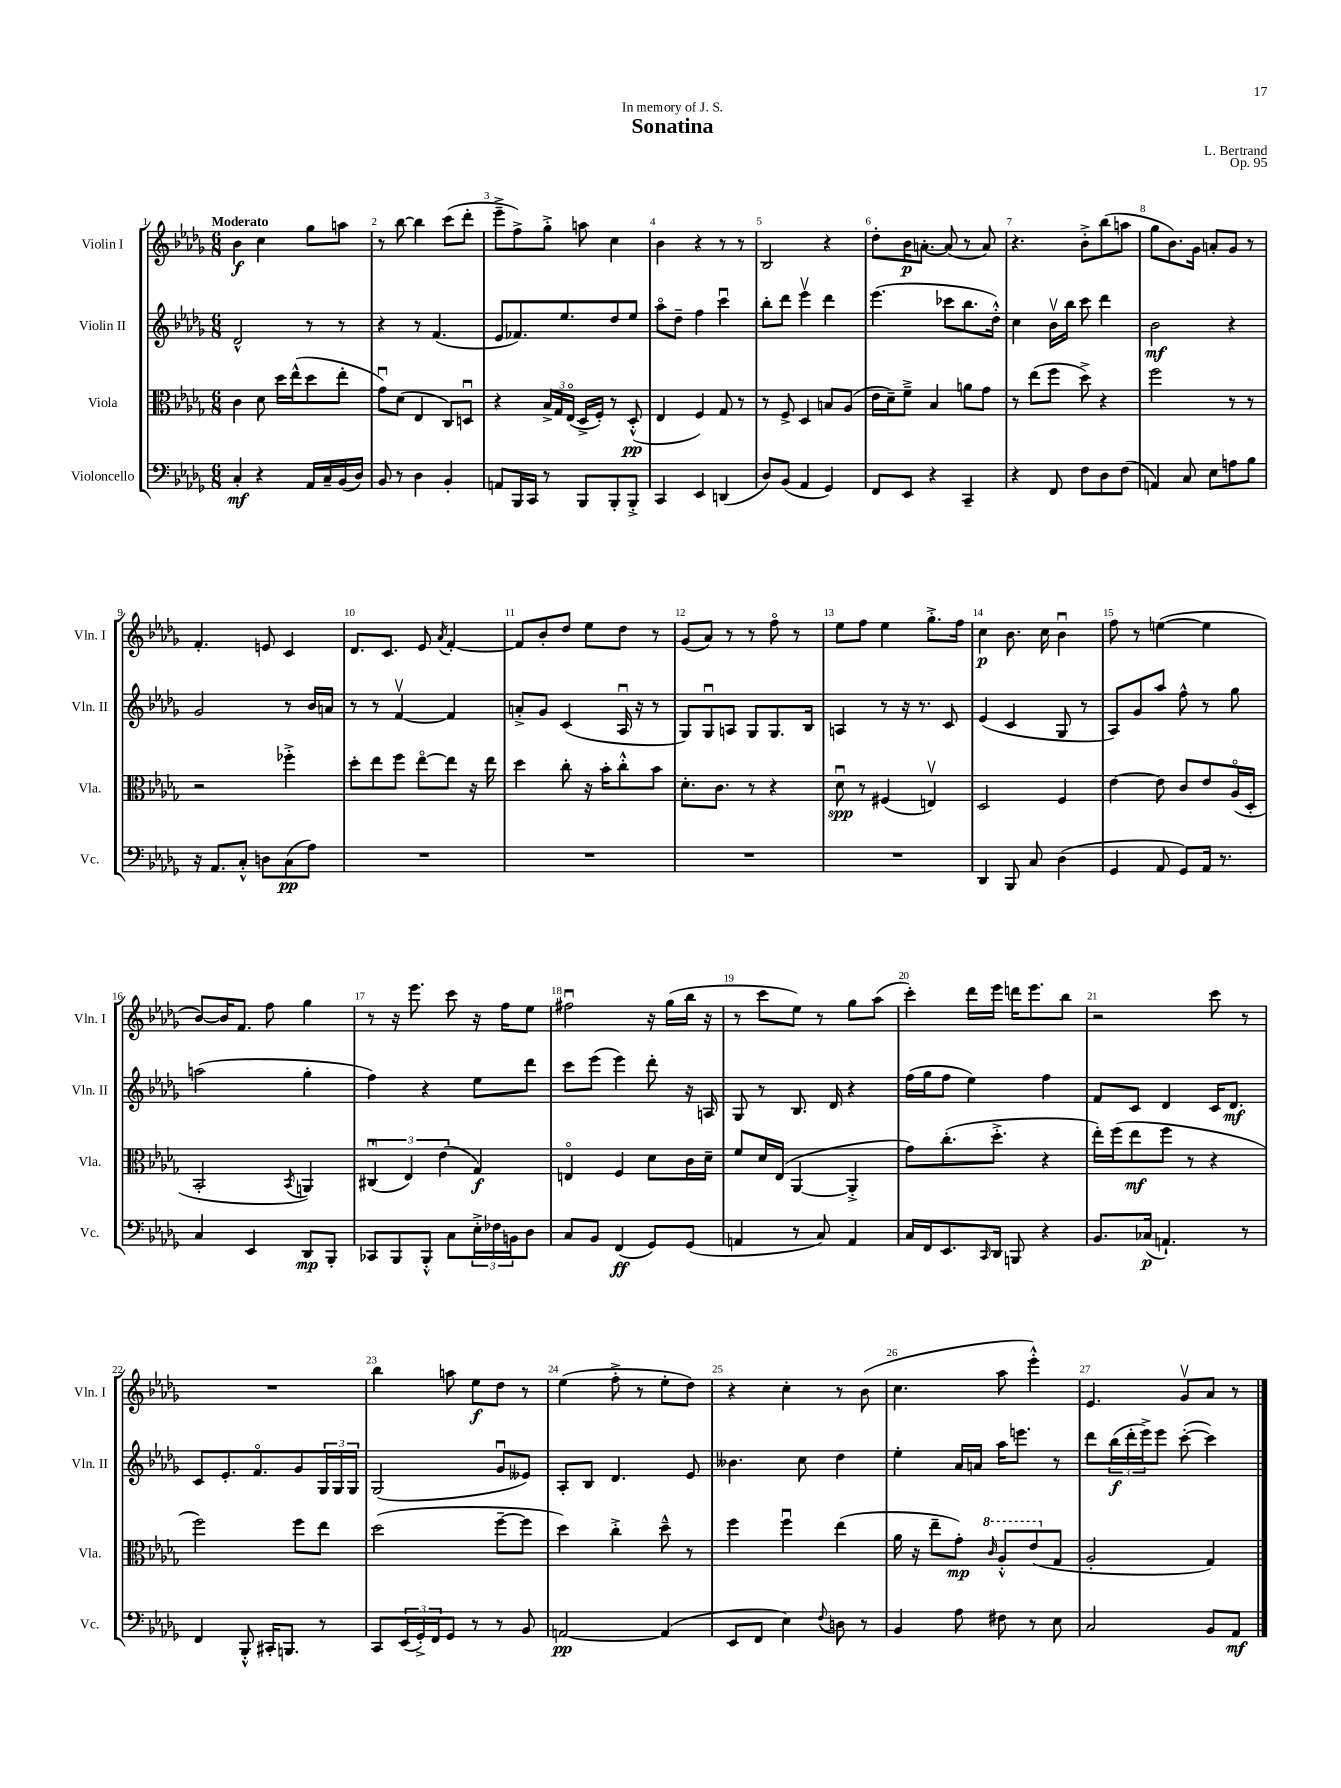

**kern	**kern	**kern	**kern
*staff4	*staff3	*staff2	*staff1
*clefF4	*clefC3	*clefG2	*clefG2
*k[b-e-a-d-g-]	*k[b-e-a-d-g-]	*k[b-e-a-d-g-]	*k[b-e-a-d-g-]
*M6/8	*M6/8	*M6/8	*M6/8
4C'	4c	2d-^^	4b-
4r	8d-	.	4cc
.	16dd-	.	.
.	(16ee-^^	.	.
16AA-	8dd-	8r	8gg-
16C~	.	.	.
(16BB-	8ee-'	8r	8aa
16D-)	.	.	.
=	=	=	=
8BB-	8g-u)	4r	8r
8r	(8d-	.	[8bb-
4D-	4E-	8r	4bb-]
.	.	(4.f	.
4BB-'	8C)	.	(8ccc
.	8Du	.	8ddd-'
=	=	=	=
8AA	4r	8e-	8eee-~^
16BBB-	.	8.f-)	8ff^)
16CC	.	.	.
8r	24B-^	.	8gg-'^
.	24G-	.	.
.	.	8.ee-	.
.	(24E-o	.	.
8BBB-	16D-^	.	8aa
.	16F')	.	.
8BBB-'	8r	8dd-	4cc
8BBB-'^	(8D-'^^	8ee-	.
=	=	=	=
4CC	4E-	8aa-o	4b-
.	.	8dd-~	.
4EE-	4F)	4ff	4r
(4DD	8G-	4cccu	8r
.	8r	.	8r
=	=	=	=
8D-)	8r	8bb-'	2B-
(8BB-	8F^	8ddd-	.
4AA-	4D-	4eee-v	.
4GG-)	8B	4ddd-	4r
.	(8A-	.	.
=	=	=	=
8FF	16e-	(4.eee-	8dd-'
.	16d-~)	.	.
8EE-	8f~^	.	16b-
.	.	.	[8.a'
4r	4B-	.	.
.	.	8ccc-	(8a]
4CC~	8a	8.bb-	8r
.	8g-	.	8a)
.	.	16dd-'^^)	.
=	=	=	=
4r	8r	4cc	4.r
.	(8ee-	.	.
8FF	8ff	16b-v	.
.	.	16bb-	.
8F	8dd-^)	8ccc	8b-'^
8D-	4r	4ddd-	(8bb-
(8F	.	.	8aa
=	=	=	=
4AA)	2ff	2b-	8gg-
.	.	.	8.b-)
8C	.	.	.
.	.	.	16g-
8E-	.	.	8a'
8A	8r	4r	8g-
8B-	8r	.	8r
=	=	=	=
16r	2r	2g-	4.f'
8.AA-	.	.	.
8C'^^	.	.	.
8D	.	.	8e
(8C	4ff-'^	8r	4c
8A-)	.	16b-	.
.	.	16a	.
=	=	=	=
2.r	8dd-'	8r	8.d-
.	8ee-	8r	.
.	.	.	8.c
.	8ff	[4fv	.
.	[8ee-o	.	8e-
.	.	.	8qa-
.	8ee-]	4f]	[4f'
.	16r	.	.
.	16ee-	.	.
=	=	=	=
2.r	4dd-	8a'^	8f]
.	.	8g-	8b-'
.	8cc'	(4c	8dd-
.	16r	.	8ee-
.	16b-'	.	.
.	8cc'^^	16A-u	8dd-
.	.	16r	.
.	8b-	8r	8r
=	=	=	=
2.r	8.d-'	8G-)	(8g-
.	.	8G-u	8a-)
.	8.c	.	.
.	.	8A	8r
.	8r	8G-	8r
.	4r	8.G-	8ffo
.	.	.	8r
.	.	16B-	.
=	=	=	=
2.r	8d-u	4A	8ee-
.	8r	.	8ff
.	(4F#	8r	4ee-
.	.	16r	.
.	.	8.r	.
.	4Ev)	.	8.gg-'^
.	.	8c	.
.	.	.	16ff
=	=	=	=
4DD-	2D-	(4e-	4cc
8BBB-	.	4c	8.b-
8C	.	.	.
.	.	.	16cc
(4D-	4F	8G-	4b-u
.	.	8r	.
=	=	=	=
4GG-	[4e-	8A-)	8ff
.	.	8g-	8r
8AA-	8e-]	8aa-	([4ee
8GG-)	8c	8ff^^	.
16AA-	8e-	8r	4ee]
8.r	.	.	.
.	(16A-o	8gg-	.
.	16D-'	.	.
=	=	=	=
4C	2BB-'	(2aa	[8b-)
.	.	.	16b-]
.	.	.	8.f
4EE-	.	.	.
.	.	.	8ff
.	8qBB-	.	.
8DD-	4AA)	4gg-'	4gg-
8BBB-'	.	.	.
=	=	=	=
8CC-	(6C#u	4ff)	8r
8BBB-	.	.	16r
.	6E-)	.	.
.	.	.	8.eee-
8BBB-'^^	.	4r	.
.	(6e-	.	.
8C	.	.	8ccc
24E-'^	4G-)	8ee-	16r
24F-	.	.	.
.	.	.	16ff
24BB	.	.	.
8D-	.	8ddd-	8ee-
=	=	=	=
8C	4Eo	8ccc	2ff#u
8BB-	.	(8eee-	.
(4FF	4F	4eee-)	.
8GG-)	8d-	8ddd-'	16r
.	.	.	(16gg-
(8GG-	16c	16r	16bb-
.	16d-~	16A	16r
=	=	=	=
4AA	8f	8G-	8r
.	16d-	8r	8ccc
.	(16E-	.	.
8r	[4AA-	8.B-	8ee-)
8C)	.	.	8r
.	.	16d-	.
4AA	4AA-'^]	4r	8gg-
.	.	.	(8aa-
=	=	=	=
16C	8g-)	(16ff	4ccc')
16FF	.	16gg-	.
8.EE-	(8.cc'	8ff	.
.	.	4ee-)	16ddd-
16qqCC	.	.	.
16DD-	8.dd-'^	.	16eee-
8BBB	.	.	16ddd
.	.	.	8.eee-
4r	4r	4ff	.
.	.	.	8bb-
=	=	=	=
8.BB-	16ee-')	8f	2r
.	(16ff	.	.
.	8ee-	8c	.
(16C-	.	.	.
4.AA`)	8ff	4d-	.
.	8r	.	.
.	4r	16c	8ccc
.	.	8.d-	.
8r	.	.	8r
=	=	=	=
4FF	2ff)	8c	2.r
.	.	8.e-'	.
8BBB-'^^	.	.	.
.	.	8.fo	.
16CC#'	.	.	.
8.BBB	.	.	.
.	8ff	8g-	.
8r	8ee-	24G-	.
.	.	24G-	.
.	.	24G-	.
=	=	=	=
8CC	(2dd-	(2G-	4bb-
(24EE-	.	.	.
24GG-'^)	.	.	.
24FF	.	.	.
8GG-	.	.	8aa
8r	.	.	8ee-
8r	[8ff~	8g-u	8dd-
8BB-	8ff]	8e--)	8r
=	=	=	=
[2AA	4dd-)	8A-'	(4ee-
.	.	8B-	.
.	4cc'^	4.d-	8ff'^
.	.	.	8r
(4AA]	8dd-~^^	.	8ee-'
.	8r	8e-	8dd-)
=	=	=	=
8EE-	4ff	4.b--	4r
8FF	.	.	.
4E-)	4ffu	.	4cc'
.	.	8cc	.
8qqF	.	.	.
8D	(4ee-	4dd-	8r
8r	.	.	(8b-
=	=	=	=
4BB-	16a-	4ee-'	4.cc
.	16r	.	.
.	8ee-~	.	.
8A-	8g-')	16a-	.
.	.	16a	.
.	16qqcc	.	.
8F#	8a-'^^	16aa-	8aa-
.	.	8.eee	.
8r	(8ee-	.	4eee-'^^)
8E-	8G-	8r	.
=	=	=	=
2C	2A-'	8ddd-	4.e-
.	.	(24bb-	.
.	.	24ddd-'	.
.	.	24eee-^)	.
.	.	8eee-	.
.	.	([8ccc'	8g-v
8BB-	4G-)	4ccc])	8a-
8AA-	.	.	8r
==	==	==	==
*-	*-	*-	*-
